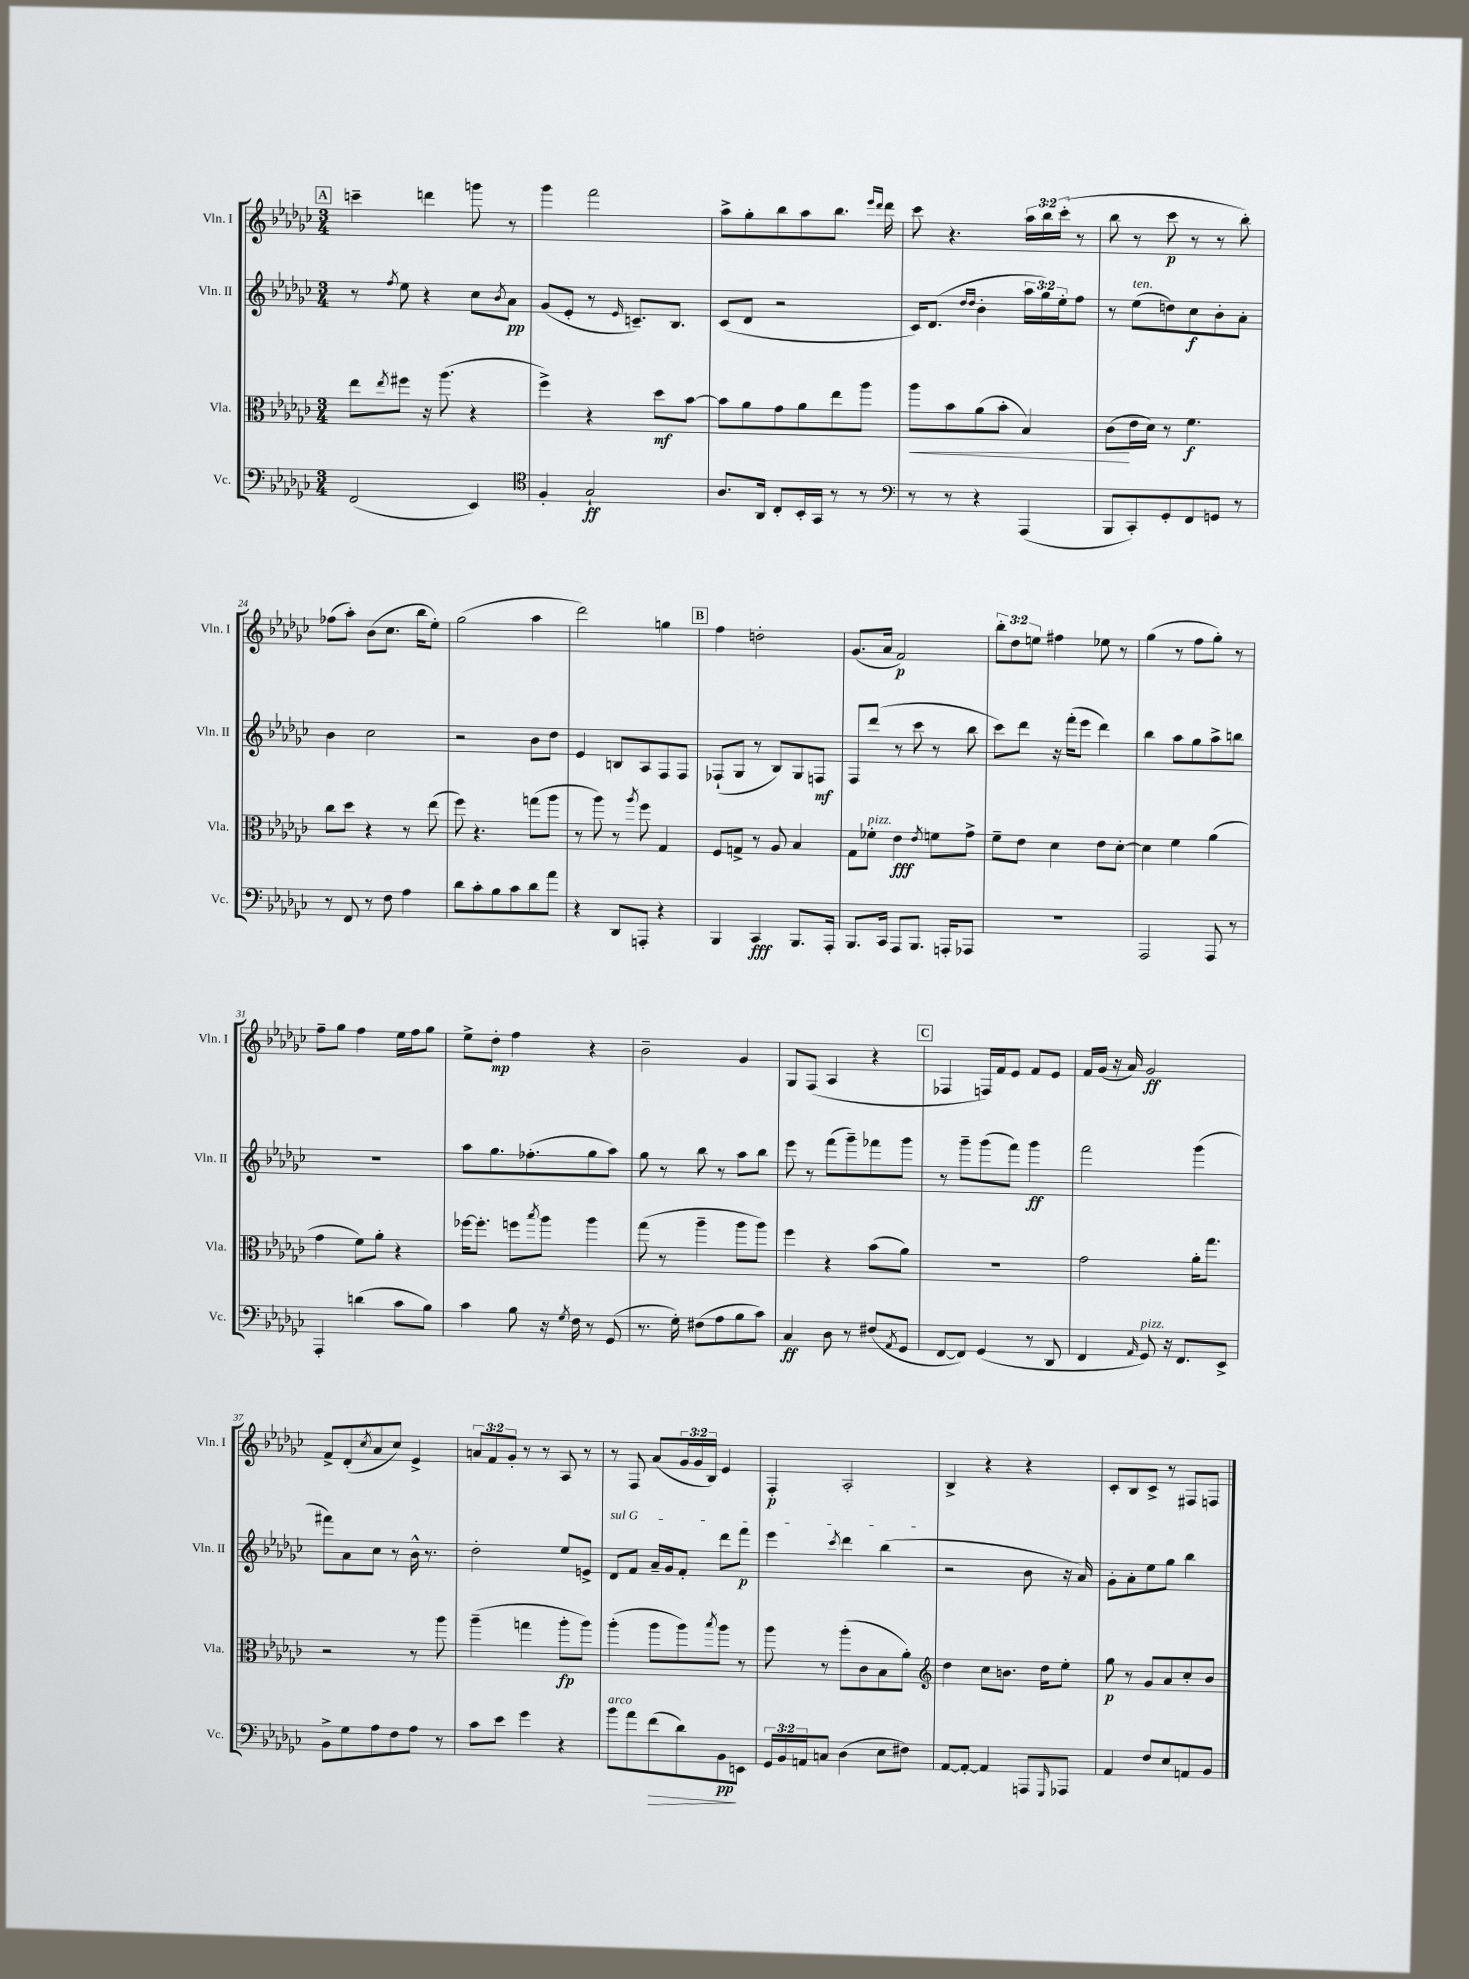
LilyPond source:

<<
\new StaffGroup <<
\new Staff = "s0" \with { instrumentName = "Vln. I" shortInstrumentName = "Vln. I" } {
    \clef treble \key ges \major \numericTimeSignature \time 3/4 \override Staff.TupletNumber.text = #tuplet-number::calc-fraction-text
    \mark \markup { \box "A" } c'''4-- d'''4 g'''8 r8 |
    ges'''4 f'''2 |
    aes''8-> ges''8-. bes''8 aes''8 bes''8. \grace { ees'''16 des'''16 } des'''16 |
    ces'''8 r4. \tuplet 3/2 { aes''16 bes''16 ces'''16-.( } r8 |
    bes''8 r8 ces'''8\p r8 r8 bes''8-.) |
    fes''8( aes''8-.) bes'8( ces''8. bes''16 ees''8-.) |
    ges''2( aes''4 |
    des'''2) g''4 |
    \mark \markup { \box "B" } f''4 d''2-. |
    ges'8.( aes'16 f'2\p) |
    \tuplet 3/2 { bes''8-. des''8 e''8 } fis''4 ees''8 r8 |
    ges''4( r8 f''8 ges''8-.) r8 |
    f''8-- ges''8 f''4 ees''16 f''16 ges''8 |
    ees''8-> des''8-.\mp f''4 r4 |
    bes'2-- ges'4 |
    ges8 f8( aes4 r4 |
    \mark \markup { \box "C" } fes4 f16) f'16 ees'8 f'8 ees'8 |
    f'16 ges'16( r16 aes'16) ges'2\ff |
    f'8-> des'8-.( \acciaccatura { ces''8 } aes'8 ces''8) ees'4-> |
    \tuplet 3/2 { a'8 f'8 ges'8-. } r8 r8 aes8 r8 |
    r8 f8 aes'8( \tuplet 3/2 { ges'16 ges'16 bes16) } ees'4 |
    f4-.\p aes2-. |
    bes4-> r4 r4 |
    ces'8-. bes8 ces'8-> r8 fis8 f8 \bar "|." |
}
\new Staff = "s1" \with { instrumentName = "Vln. II" shortInstrumentName = "Vln. II" } {
    \clef treble \key ges \major \numericTimeSignature \time 3/4 \override Staff.TupletNumber.text = #tuplet-number::calc-fraction-text
    \mark \markup { \box "A" } r8 \acciaccatura { f''8 } ees''8 r4 ces''8 \acciaccatura { bes'8 } aes'8\pp |
    ges'8( ees'8-. r8 \grace { ees'16 } c'8.--) bes8. |
    ces'8( des'8 r2 |
    ces'16) des'8.( \grace { des''16 des''16 } bes'4-. \tuplet 3/2 { aes''16 ges''16) ees''16-. } f''8 |
    r8 ees''8^\markup { \italic "ten." }( d''8) ces''8\f bes'8-. aes'8-. |
    bes'4 ces''2 |
    r2 bes'8 des''8 |
    ees'4 b8 aes8 f8 f8 |
    \mark \markup { \box "B" } fes8-!( ges8 r8 bes8) ges8 f8\mf |
    f8 des'''8( r8 ces'''8 r8 bes''8 |
    ces'''8) des'''8 r16 f'''16-.( ees'''8 des'''4) |
    bes''4 aes''8 ges''8 aes''8-> b''8 |
    R2. |
    aes''8 ges''8. fes''8.-.( ges''8 aes''8) |
    ges''8 r8 bes''8 r8 aes''8 bes''8 |
    ees'''8 r8 f'''8( ges'''8--) fes'''8 ges'''8 |
    \mark \markup { \box "C" } r8 ges'''8-- ges'''8( f'''8) ges'''4\ff |
    f'''2 ges'''4( |
    fis'''8) aes'8 ces''8 r8 bes'16-^ r8. |
    des''2-. ees''8 e'8-> |
    \once \override TextSpanner.bound-details.left.text = \markup { \italic "sul G" } des'8\startTextSpan f'8 aes'16-- ges'16 f'8-. des'''8 f'''8\p |
    ees'''4 \acciaccatura { ces'''8 } des'''4 bes''4\stopTextSpan( |
    r2 bes'8 r16 aes'16) |
    ges'8-. aes'8-. ees''8 ges''8 bes''4 \bar "|." |
}
\new Staff = "s2" \with { instrumentName = "Vla." shortInstrumentName = "Vla." } {
    \clef alto \key ges \major \numericTimeSignature \time 3/4
    \mark \markup { \box "A" } ees''8 \acciaccatura { ees''8 } fis''8 r16 aes''8.( r4 |
    f''4->) r4 des''8\mf bes'8~ |
    bes'8 aes'8 ges'8 aes'8 ees''8 aes''8 |
    aes''8\< bes'8 aes'8( bes'8-. bes4) |
    ces'8\!( ees'16 des'16) r8 f'4.\f |
    ces''8 des''8 r4 r8 ees''8( |
    f''8) r4. g''8( aes''8 |
    r8 aes''8) r8 \acciaccatura { aes''8 } f''8 ges4 |
    \mark \markup { \box "B" } f8 g8-> r8 aes8 bes4 |
    ges8 fes'8-.^\markup { \italic "pizz." } ees'4\fff \acciaccatura { ees'8 } f'8 ges'8-> |
    f'8-- ees'8 des'4 ees'8 des'8~-. |
    des'4 f'4 aes'4( |
    ges'4 f'8) aes'8-. r4 |
    fes''16~ fes''8.-. f''8 \acciaccatura { bes''8 } aes''8 aes''4 |
    ges''8( r8 aes''4-- aes''8 aes''8) |
    f''4 r4 bes'8( aes'8) |
    \mark \markup { \box "C" } R2. |
    ges'2 aes'16-. ges''8. |
    r2 r8 aes''8 |
    aes''4--( g''4 aes''8-.\fp aes''8) |
    aes''4-.( aes''8 aes''8) \acciaccatura { bes''8 } aes''8 r8 |
    aes''8 r8 aes''8-.( ces'8 bes8 aes'8-.) |
    \clef treble des''4 ces''8 b'8. des''16 ees''8-. |
    ges''8\p r8 ges'8 aes'8 ces''8-. bes'8 \bar "|." |
}
\new Staff = "s3" \with { instrumentName = "Vc." shortInstrumentName = "Vc." } {
    \clef bass \key ges \major \numericTimeSignature \time 3/4 \override Staff.TupletNumber.text = #tuplet-number::calc-fraction-text
    \mark \markup { \box "A" } f,2( ees,4) |
    \clef tenor f4-. ges2-!\ff |
    aes8. aes,16 ces8-. bes,16-. ges,16 r8 r8 |
    \clef bass r8 r8 r4 aes,,4( |
    bes,,8 ces,8-.) ges,8-. f,8 g,8 r8 |
    r8 f,8 r8 f8 aes4 |
    des'8 ces'8-. bes8 ces'8 des'8 aes'8 |
    r4 des,8 a,,8-. r4 |
    \mark \markup { \box "B" } bes,,4 ces,4\fff bes,,8. aes,,16-. |
    bes,,8. ces,16 aes,,8 bes,,8. a,,16-. aes,,8 |
    R2. |
    aes,,2 aes,,8 r8 |
    aes,,4-. d'4( ces'8 bes8) |
    ces'4 bes8 r16 \acciaccatura { ges8 } f16 r8 ges,8( |
    r8. ges16-.) fis8( aes8 bes8 ces'8) |
    ces4\ff des8 r8 fis8( \acciaccatura { aes,8 } ges,8 |
    \mark \markup { \box "C" } f,8~ f,8) ges,4( r8 des,8 |
    f,4 \grace { aes,16 } ges,8^\markup { \italic "pizz." }) r16 f,8. ees,8-> |
    bes,8-> ges8 aes8 f8 aes8 r8 |
    ces'8 ees'8 ges'4 r4 |
    bes'8^\markup { \italic "arco" } aes'8 f'8\>( des'8) bes,8\pp\! e,8 |
    \tuplet 3/2 { ges,16 bes,16 a,16 } c8 des4( ees8 fis8) |
    aes,8~ aes,8~-. aes,4 a,,8 \grace { ges,,16 } aes,,8 |
    aes,4 f8 ees8 a,8 bes,8 \bar "|." |
}
>>
>>
\layout { \context { \Score currentBarNumber = #19 } }
